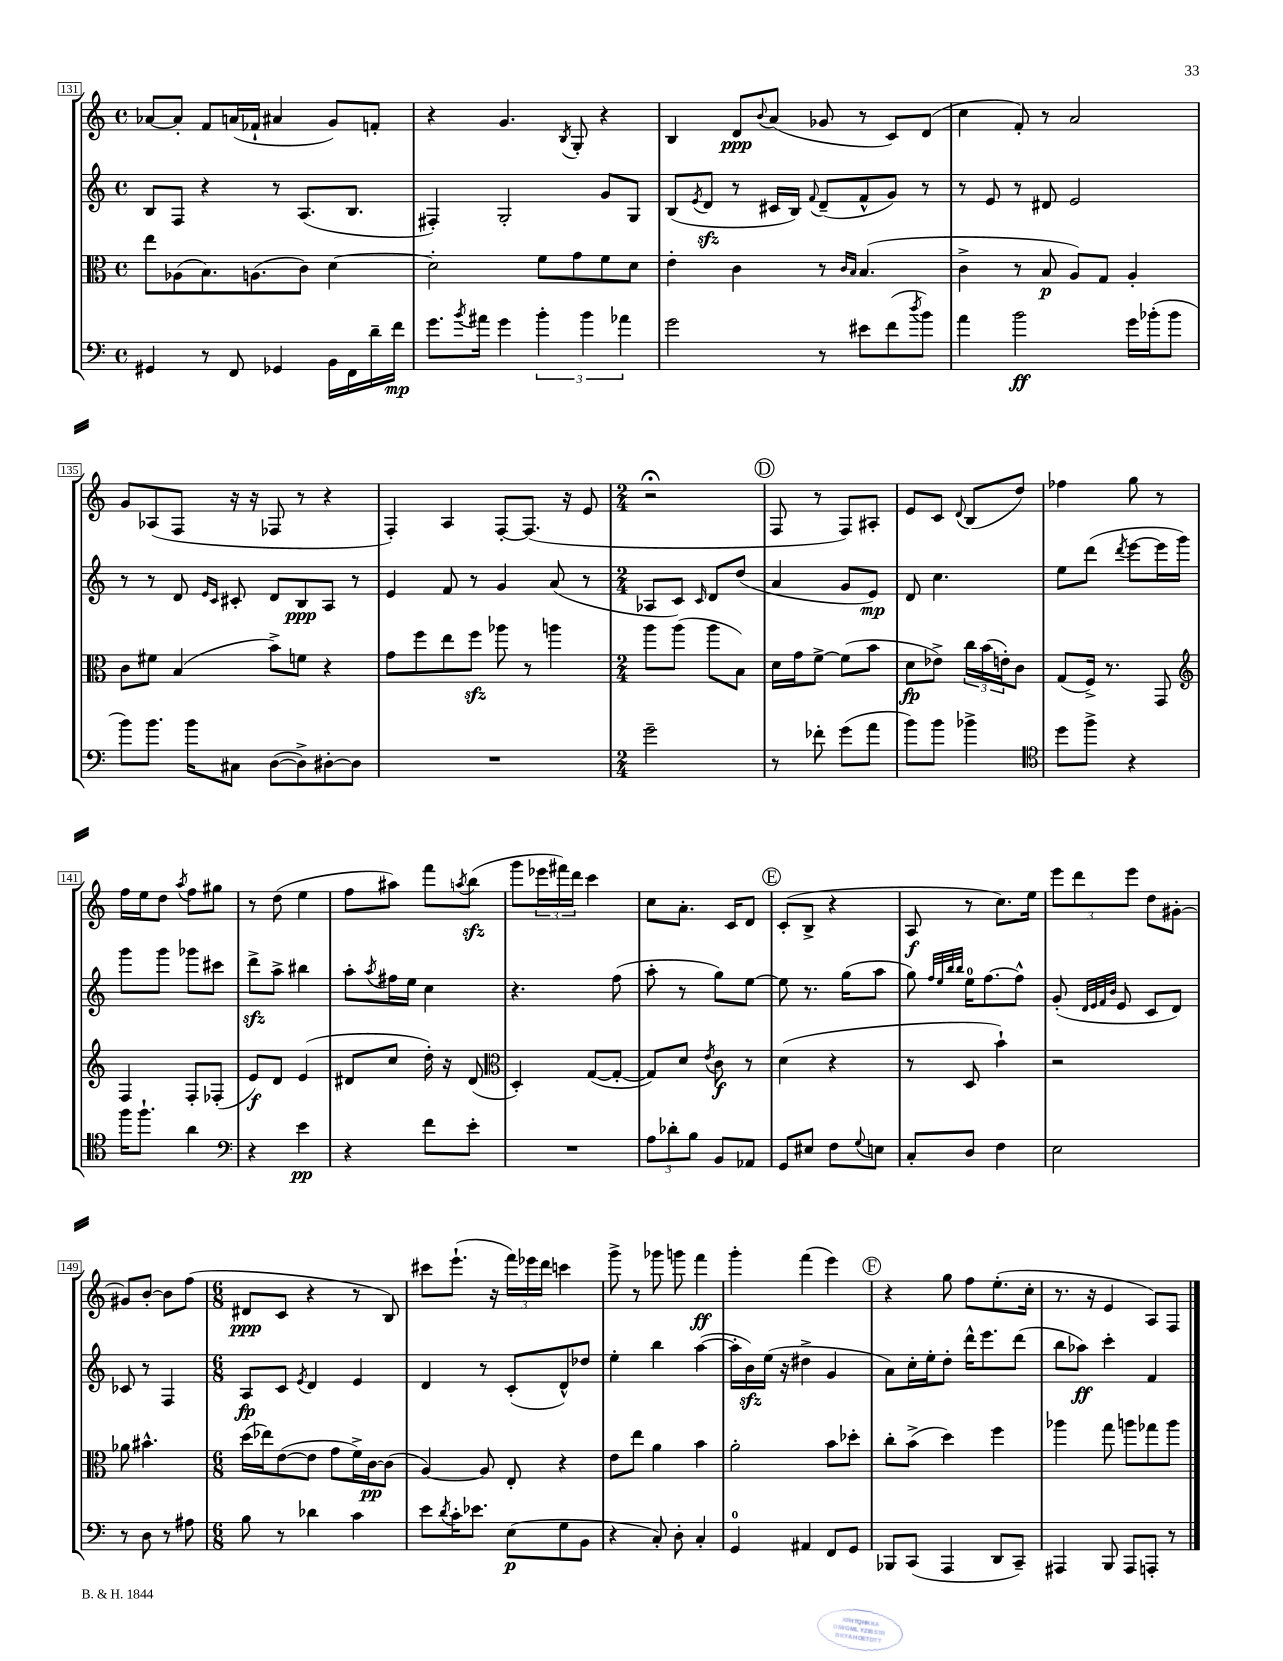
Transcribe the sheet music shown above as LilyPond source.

<<
\new StaffGroup <<
\new Staff = "s0" {
    \clef treble \key c \major \defaultTimeSignature \time 4/4
    aes'8~ aes'8-. f'8 a'16( fes'16-! ais'4 g'8) f'8-. |
    r4 g'4. \acciaccatura { b8 } g8-. r4 |
    b4 d'8\ppp \appoggiatura { b'8 } a'8( ges'8 r8 c'8) d'8( |
    c''4 f'8-.) r8 a'2 |
    g'8 aes8( f8 r16 r16 fes8 r8 r4 |
    f4-.) a4 f8~-. f8.( r16 e'8 |
    \numericTimeSignature \time 2/4 r2\fermata |
    \mark \markup { \circle "D" } f8 r8 f8) ais8-. |
    e'8 c'8 \appoggiatura { d'8 } b8( d''8) |
    fes''4 g''8 r8 |
    f''16 e''16 d''8 \acciaccatura { a''8 } f''8 gis''8 |
    r8 d''8( e''4 |
    f''8 ais''8) f'''8 \acciaccatura { a''8 } b''8\sfz( |
    g'''8 \tuplet 3/2 { ees'''16 fis'''16) d'''16 } c'''4 |
    c''8 a'8.-. c'16 d'8 |
    \mark \markup { \circle "E" } c'8-.( b8-> r4 |
    a8\f r8 c''8.) e''16 |
    \tuplet 3/2 { e'''8 d'''8 e'''8 } d''8 gis'8~-. |
    gis'8 b'8~-. b'8 f''8( |
    \numericTimeSignature \time 6/8 dis'8\ppp c'8 r4 r8 b8) |
    cis'''8 e'''8.-!( r16 \tuplet 3/2 { f'''16) ees'''16 d'''16 } c'''4 |
    g'''8-> r8 ges'''8 g'''8 f'''4\ff |
    g'''4-. f'''4( e'''4) |
    \mark \markup { \circle "F" } r4 g''8 f''8 e''8.-.( c''16-. |
    r8. r16 e'4 a8) f8 \bar "|." |
}
\new Staff = "s1" {
    \clef treble \key c \major \defaultTimeSignature \time 4/4
    b8 f8 r4 r8 a8.( b8. |
    fis4-.) g2-. g'8 g8 |
    b8( \acciaccatura { e'8 } d'8\sfz r8 cis'16 b16) \appoggiatura { f'8 } d'8--( f'8-^ g'8) r8 |
    r8 e'8 r8 dis'8 e'2 |
    r8 r8 d'8 \grace { e'16 c'16 } cis'8-. d'8 b8\ppp a8 r8 |
    e'4 f'8 r8 g'4 a'8( r8 |
    \numericTimeSignature \time 2/4 aes8 c'8) \grace { c'16 } d'8 d''8( |
    \mark \markup { \circle "D" } a'4 g'8 e'8\mp) |
    d'8 c''4. |
    e''8 d'''8( \acciaccatura { d'''8 } e'''8~ e'''16 g'''16) |
    g'''8 g'''8 ges'''8 cis'''8 |
    d'''8->\sfz a''8-> bis''4 |
    a''8-. \acciaccatura { a''8 } fis''16 e''16 c''4 |
    r4. f''8( |
    a''8-. r8 g''8) e''8~ |
    \mark \markup { \circle "E" } e''8 r8. g''16( a''8 |
    g''8) \grace { f''32 e''32 b''32 b''32 } e''16-0 f''8.~ f''8-^ |
    g'8-.( \grace { d'32 e'32 f'32 b'32 } e'8 c'8 d'8) |
    ces'8 r8 f4 |
    \numericTimeSignature \time 6/8 a8\fp c'8 \acciaccatura { e'8 } d'4 e'4 |
    d'4 r8 c'8-.( d'8-^) des''8 |
    e''4-. b''4 a''4~( |
    a''16-. b'16\sfz) e''16( r16 dis''4-> g'4 |
    \mark \markup { \circle "F" } a'8) c''16-. e''16-. d''8-. d'''16-^ e'''8. d'''8( |
    b''8 aes''8\ff) c'''4-. f'4 \bar "|." |
}
\new Staff = "s2" {
    \clef alto \key c \major \defaultTimeSignature \time 4/4
    e''8 aes8( b8.) a8.( c'8) d'4~ |
    d'2-. f'8 g'8 f'8 d'8 |
    e'4-. c'4 r8 \grace { c'16 b16 } b4.( |
    c'4-> r8 b8\p a8) g8 a4-. |
    c'8 fis'8 b4( b'8->) f'8 r4 |
    g'8 f''8 e''8 f''8\sfz aes''8 r8 a''4 |
    \numericTimeSignature \time 2/4 a''8 a''8( a''8 b8) |
    \mark \markup { \circle "D" } d'16 g'16 f'8~-> f'8( b'8 |
    d'8\fp ees'8->) \tuplet 3/2 { c''16 b'16( e'16-.) } c'8 |
    g8( f16->) r8. g,8 |
    \clef treble f4 f8-. fes8-.( |
    e'8\f) d'8 e'4( |
    dis'8 c''8 d''16-.) r16 dis'8( |
    \clef alto d4-.) g8~( g8~-. |
    g8) d'8 \acciaccatura { e'8 } c'8\f r8 |
    \mark \markup { \circle "E" } d'4( r4 |
    r8 d8 b'4-!) |
    r2 |
    aes'8 bis'4.-^ |
    \numericTimeSignature \time 6/8 d''16( ees''16) e'8~( e'8 g'8 f'16->) c'16~\pp c'8( |
    a4~) a8 e8-. r4 |
    e'8 e''8 a'4 b'4 |
    a'2-. b'8 des''8-. |
    \mark \markup { \circle "F" } c''8-. b'8->( d''4) f''4 |
    aes''4 g''8 a''8 ges''8 a''8 \bar "|." |
}
\new Staff = "s3" {
    \clef bass \key c \major \defaultTimeSignature \time 4/4
    gis,4 r8 f,8 ges,4 b,16 f,16 d'16-- f'16\mp |
    g'8. \acciaccatura { b'8 } ais'16 g'4 \tuplet 3/2 { b'4-. b'4 aes'4 } |
    g'2 r8 eis'8 f'8( \acciaccatura { d''8 } b'8) |
    a'4 b'2\ff g'16 bes'16-.( bes'8 |
    b'8) b'8. b'16 cis8 d8~( d8->) dis8~-. dis8 |
    R1 |
    \numericTimeSignature \time 2/4 g'2-- |
    \mark \markup { \circle "D" } r8 fes'8-. g'8( a'8 |
    b'8) b'8 bes'4-> |
    \clef tenor d''8 f''8-> r4 |
    f''16 f''8.-! a'4 |
    \clef bass r4 e'4\pp |
    r4 f'8 e'8-. |
    R2 |
    \tuplet 3/2 { a8 des'8-. b8 } b,8 aes,8 |
    \mark \markup { \circle "E" } g,8 eis8 f8 \appoggiatura { g8 } e8 |
    c8-. d8 f4 |
    e2 |
    r8 d8 r8 ais8 |
    \numericTimeSignature \time 6/8 b8 r8 des'4 c'4 |
    e'8 \acciaccatura { d'8 } c'16-. ees'8. e8\p( g8 b,8 |
    r4 c8-.) d8-. c4-. |
    g,4-0 ais,4 f,8 g,8 |
    \mark \markup { \circle "F" } bes,,8 c,8( a,,4 d,8 c,8--) |
    ais,,4 b,,8 ais,,8 a,,8-. r8 \bar "|." |
}
>>
>>
\layout { \context { \Score currentBarNumber = #131 \override BarNumber.stencil = #(make-stencil-boxer 0.1 0.3 ly:text-interface::print) } }
